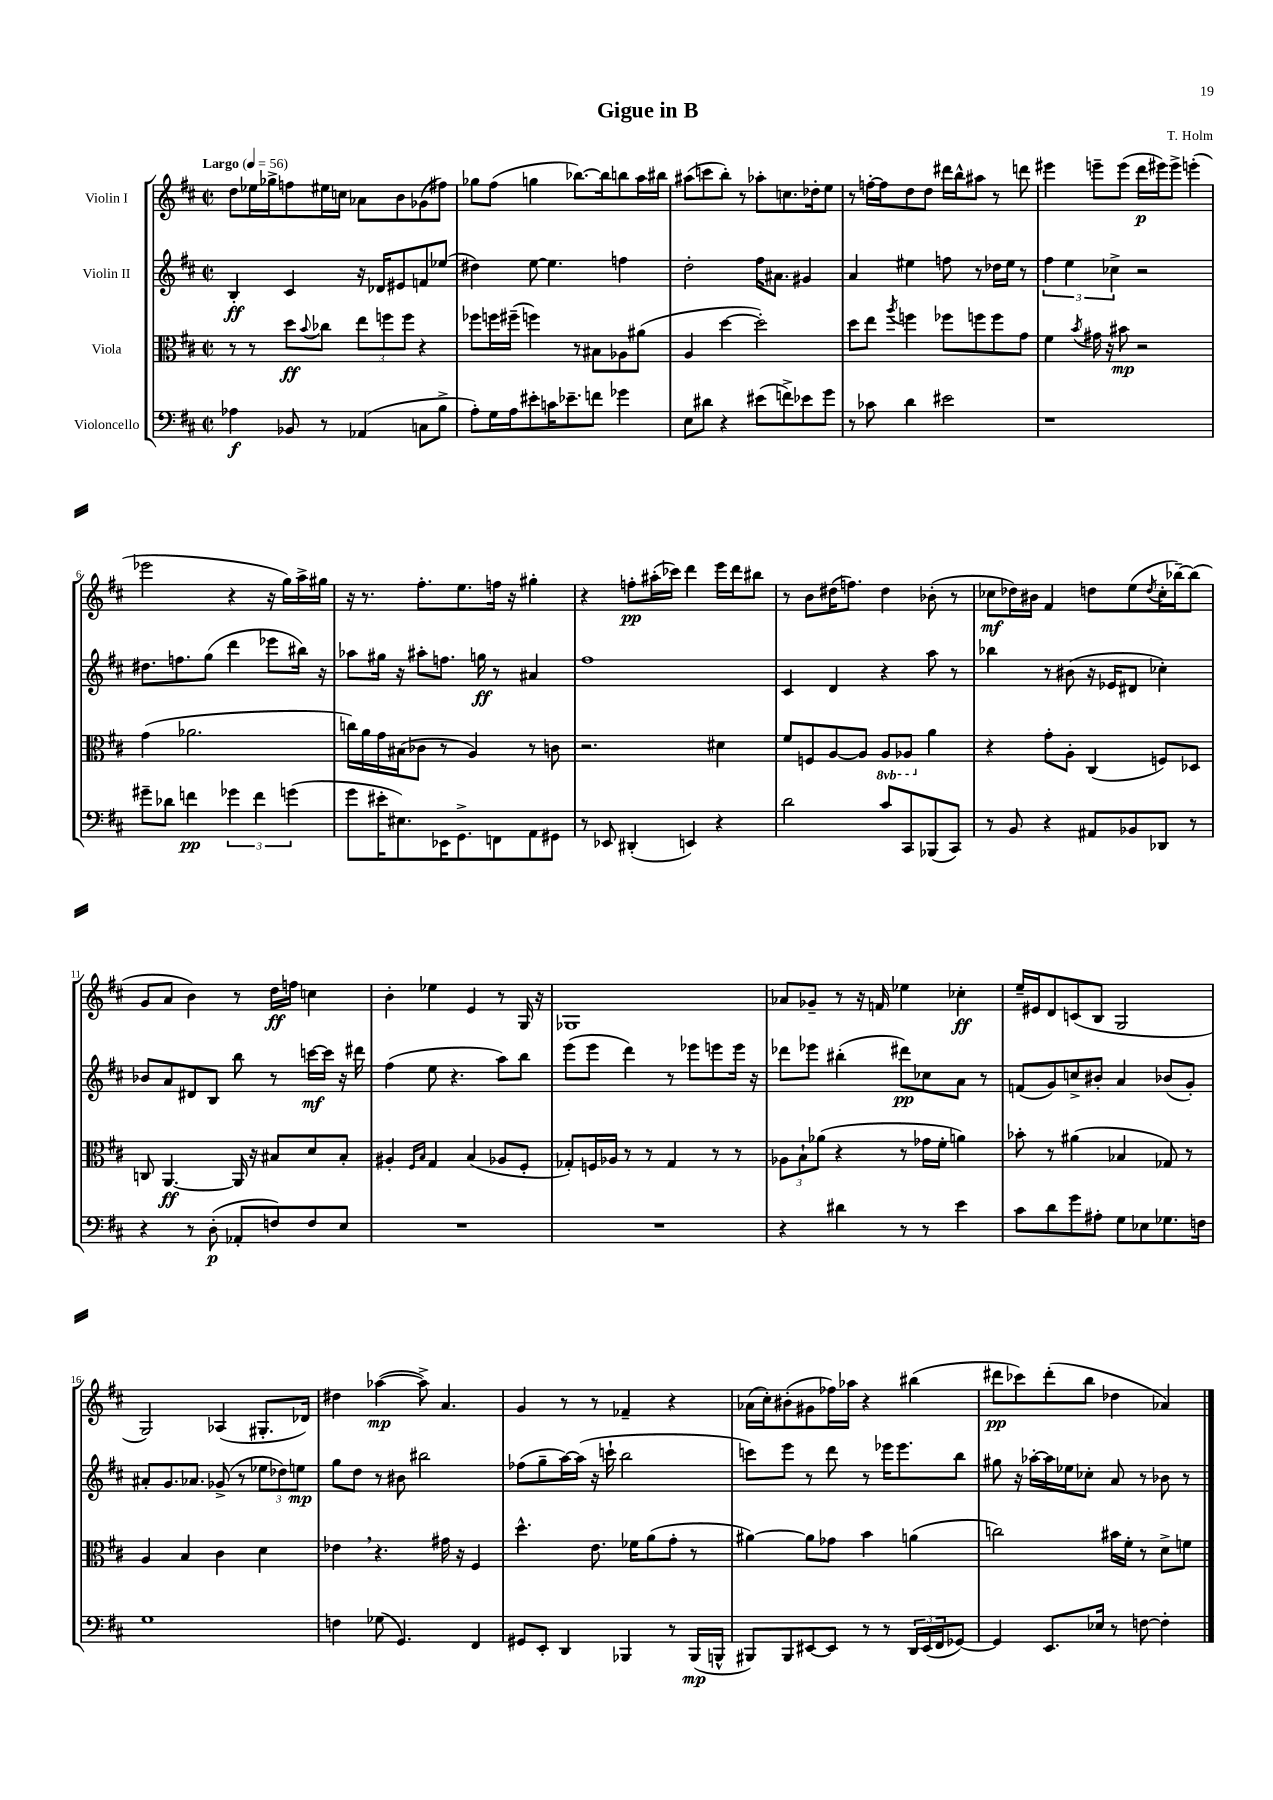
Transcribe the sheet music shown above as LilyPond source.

\header { title = "Gigue in B" composer = "T. Holm" }
<<
\new StaffGroup <<
\new Staff = "s0" \with { instrumentName = "Violin I" } {
    \clef treble \key d \major \defaultTimeSignature \time 2/2 \tempo "Largo" 4 = 56
    d''8 ees''16 ges''16-> f''8 eis''16 c''16 aes'8 b'8 ges'8( fis''8) |
    ges''8 fis''8( g''4 bes''8.~) bes''16 b''8 a''16 bis''16 |
    ais''8( c'''8 b''8-.) r8 aes''8-. c''8. des''16-. e''8 |
    r8 f''16~-. f''16 d''8 d''8 dis'''16 b''16-^ ais''8 r8 d'''8 |
    eis'''4 e'''8-- e'''8( d'''16\p eis'''16) eis'''8-> e'''4-.( |
    ees'''2 r4 r16 g''16) a''16-> gis''16 |
    r16 r8. fis''8.-. e''8. f''16 r16 gis''4-. |
    r4 f''8-.\pp ais''16-.( ces'''16) d'''4 e'''16 d'''16 bis''8 |
    r8 b'8 dis''16( f''8.) dis''4 bes'8-.( r8 |
    ces''8\mf des''16) bis'16 fis'4 d''8 e''8( \acciaccatura { d''8 } ces''16-. bes''16~--) bes''8( |
    g'8 a'8 b'4) r8 d''16\ff f''16 c''4 |
    b'4-. ees''4 e'4 r8 g16 r16 |
    ges1 |
    aes'8 ges'8-- r8 r16 f'16 ees''4 ces''4-.\ff |
    e''16-- eis'16 d'8 c'8( b8 g2 |
    g2) aes4( gis8.-. des'16) |
    dis''4 aes''4~\mp( aes''8->) a'4. |
    g'4 r8 r8 fes'4-- r4 |
    aes'16( cis''16-.) bis'8-.( gis'8 fes''16) aes''16 r4 bis''4( |
    dis'''8\pp ces'''8) dis'''8-.( b''8 des''4 aes'4) \bar "|." |
}
\new Staff = "s1" \with { instrumentName = "Violin II" } {
    \clef treble \key d \major \defaultTimeSignature \time 2/2
    b4-.\ff cis'4 r16 des'16 eis'8 f'8 ees''8( |
    dis''4) e''8~ e''4. f''4 |
    d''2-. fis''16 ais'8. gis'4 |
    a'4 eis''4 f''8 r8 des''16 eis''16 r8 |
    \tuplet 3/2 { fis''4 e''4 ces''4-> } r2 |
    dis''8. f''8. g''8( d'''4 ees'''8 bis''16) r16 |
    aes''8 gis''16 r16 ais''8-. f''8. g''16\ff r8 ais'4 |
    fis''1 |
    cis'4 d'4 r4 a''8 r8 |
    bes''4 r8 bis'8( r16 ees'16 dis'8 ces''4-.) |
    bes'8 a'8 dis'8 b8 b''8 r8 c'''16~\mf c'''16 r16 dis'''16 |
    fis''4( e''8 r4. a''8) b''8 |
    e'''8( e'''8 d'''4) r8 ees'''8 e'''8 e'''16 r16 |
    des'''8 ees'''8 bis''4-.( dis'''8\pp) ces''8 a'8 r8 |
    f'8( g'8) c''8-> bis'8-. a'4 bes'8( g'8-.) |
    ais'8-. g'8. aes'8. ges'8->( r8 \tuplet 3/2 { ees''8 des''8) e''8\mp } |
    g''8 d''8 r8 bis'8 bis''2 |
    fes''8( g''8-- a''16~) a''16( r16 c'''16-! b''2 |
    c'''8) e'''8 r8 d'''8 r8 ees'''16 ees'''8. b''8 |
    gis''8 r16 aes''16~-. aes''16 ees''16 ces''8-. a'8 r8 bes'8 r8 \bar "|." |
}
\new Staff = "s2" \with { instrumentName = "Viola" } {
    \clef alto \key d \major \defaultTimeSignature \time 2/2 \set Staff.ottavationMarkups = #ottavation-simple-ordinals
    r8 r8 d''8\ff \appoggiatura { b'8 } ces''8 \tuplet 3/2 { e''8 f''8 f''8 } r4 |
    fes''8 f''16 fis''16--( f''4) r8 bis8 aes8 ais'8( |
    a4 d''4~ d''2-.) |
    d''8 e''8 \acciaccatura { a''8 } f''4 fes''8 f''8 f''8 g'8 |
    fis'4 \acciaccatura { b'8 } gis'16 r16 bis'8\mp r2 |
    g'4( aes'2. |
    c''16) a'16 g'16 bis16( ces'8 r8 a4) r8 c'8 |
    r2. dis'4 |
    fis'8 f8 a8~ a8 \ottava #-1 a,8 aes,8 \ottava #0 a'4 |
    r4 g'8-. a8-. cis4( f8) des8 |
    c8 a,4.~\ff a,16 r16 bis8 d'8 bis8-. |
    ais4-. \grace { fis16 b16 } g4 b4( aes8 fis8-. |
    ges8-.) f16 aes16 r8 r8 ges4 r8 r8 |
    \tuplet 3/2 { aes8 b8-! aes'8( } r4 r8 ges'16 fis'16-. a'4) |
    bes'8-. r8 ais'4( bes4 ges8) r8 |
    a4 b4 cis'4 d'4 |
    ees'4 \breathe r4. gis'16 r16 fis4 |
    d''4.-^ e'8. fes'16 a'8( g'8-. r8 |
    ais'4~) ais'8 ges'8 b'4 a'4( |
    c''2) bis'16 fis'16-. r8 d'8-> f'8 \bar "|." |
}
\new Staff = "s3" \with { instrumentName = "Violoncello" } {
    \clef bass \key d \major \defaultTimeSignature \time 2/2
    aes4\f bes,8 r8 aes,4( c8 b8-> |
    a8-.) g16 a16 eis'8-. c'16 ees'8.-- f'8 ges'4 |
    e8 dis'8 r4 eis'8( f'8->) ees'8 g'8 |
    r8 ces'8 d'4 eis'2 |
    r1 |
    gis'8-- des'8 f'4\pp \tuplet 3/2 { ges'4 f'4 g'4( } |
    g'8 eis'16-. eis8.) ees,16 g,8.-> f,8 a,8 gis,8 |
    r8 ees,8 dis,4-.( e,4) r4 |
    d'2 cis'8 cis,8 bes,,8( cis,8) |
    r8 b,8 r4 ais,8 bes,8 des,8 r8 |
    r4 r8 d8-.\p( aes,8-. f8) f8 e8 |
    R1 |
    R1 |
    r4 dis'4 r8 r8 e'4 |
    cis'8 d'8 g'8 ais8-. g8 ees8 ges8. f16 |
    g1 |
    f4 ges8( g,4.) fis,4 |
    gis,8 e,8-. d,4 bes,,4 r8 bes,,16\mp( b,,16-^ |
    bis,,8) bis,,8 eis,8~ eis,8 r8 r8 \tuplet 3/2 { d,16 eis,16( fis,16 } ges,8~) |
    ges,4 e,8. ees16 r8 f8~ f4-. \bar "|." |
}
>>
>>
